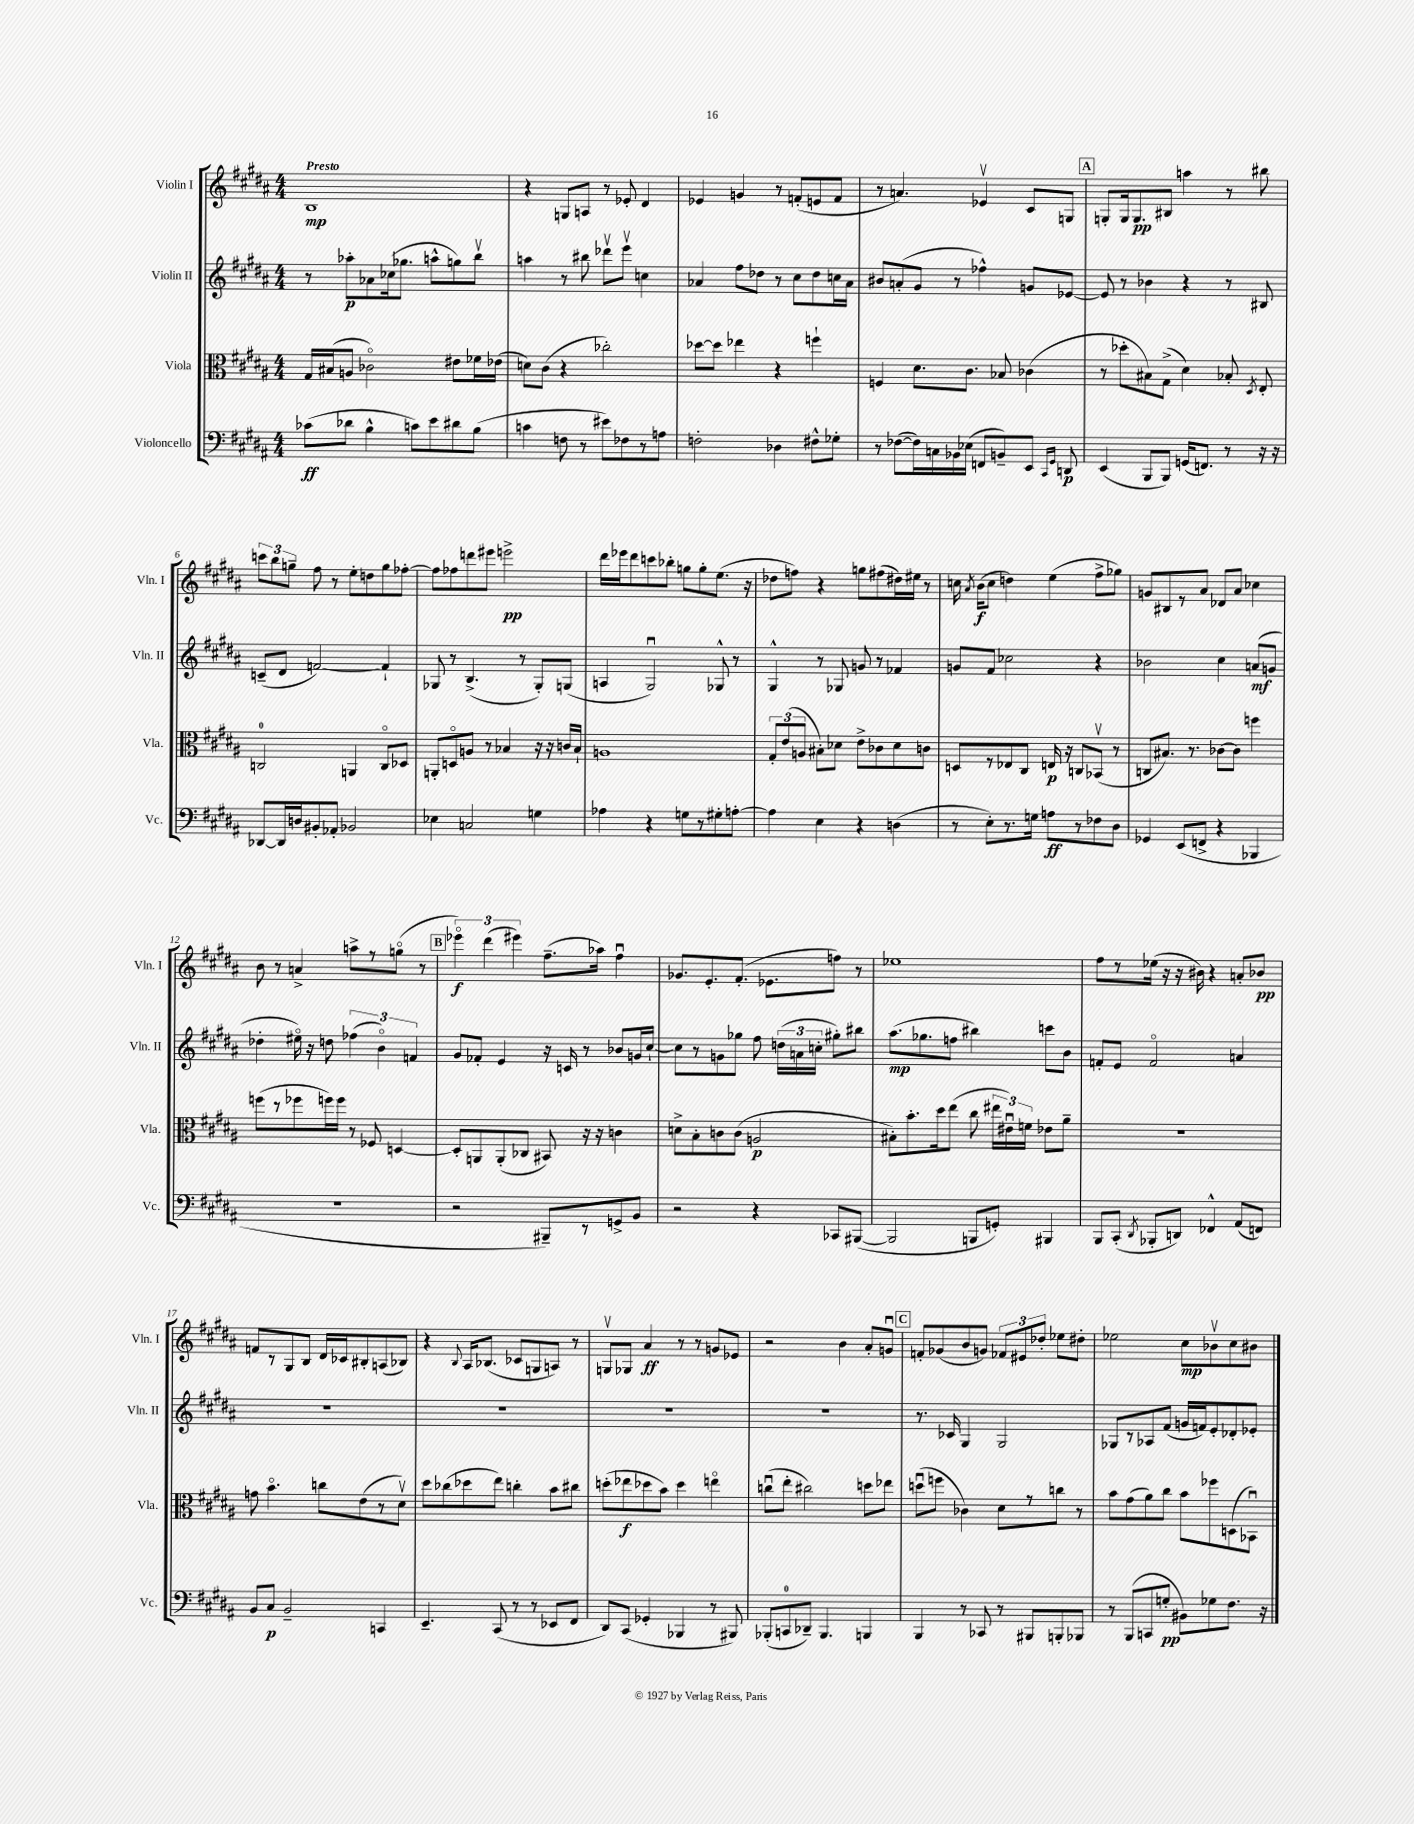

**kern	**dynam	**kern	**dynam	**kern	**dynam	**kern	**dynam
*part4	*part4	*part3	*part3	*part2	*part2	*part1	*part1
*staff4	*staff4	*staff3	*staff3	*staff2	*staff2	*staff1	*staff1
*I"Violoncello	*	*I"Viola	*	*I"Violin II	*	*I"Violin I	*
*I'Vc.	*	*I'Vla.	*	*I'Vln. II	*	*I'Vln. I	*
*clefF4	*	*clefC3	*	*clefG2	*	*clefG2	*
*k[f#c#g#d#a#]	*	*k[f#c#g#d#a#]	*	*k[f#c#g#d#a#]	*	*k[f#c#g#d#a#]	*
*M4/4	*	*M4/4	*	*M4/4	*	*M4/4	*
=1	=1	=1	=1	=1	=1	=1	=1
!	!	!	!	!	!	!LO:TX:a:B:t=Presto	!
(8c-X\L	ff	16G#/LL	.	8r	.	1B	mp
.	.	(16B#X/J	.	.	.	.	.
8d-X\J	.	8An/J	.	8aa-X'\L	p	.	.
4B^^\	.	2c-X\)	.	8a-X\	.	.	.
.	.	.	.	(16cc-X\k	.	.	.
.	.	.	.	8.gg-X\J	.	.	.
8cn\L)	.	.	.	.	.	.	.
8e\	.	.	.	8aan^^\L	.	.	.
8d#X\	.	8e#X\L	.	8ggn\)	.	.	.
(8B\J	.	16f-X\L	.	8bbv\J	.	.	.
.	.	(16e-X\JJ	.	.	.	.	.
=2	=2	=2	=2	=2	=2	=2	=2
4cn\	.	8dn\L)	.	4aan\	.	4r	.
.	.	(8c#\J	.	.	.	.	.
8Fn\	.	4r	.	8r	.	8Gn/L	.
8r	.	.	.	8bb#X\	.	8An/J	.
8e#X\L)	.	2cc-X'\)	.	8ddd-Xv\L	.	8r	.
8F-X\	.	.	.	8eeev\J	.	8e-X'/	.
8r	.	.	.	4ccn\	.	4d#/	.
8An\J	.	.	.	.	.	.	.
=3	=3	=3	=3	=3	=3	=3	=3
2Fn'\	.	[8dd-X\L	.	4a-X/	.	4e-X/	.
.	.	8dd-\J]	.	.	.	.	.
.	.	4ee-X\	.	8ff#\L	.	4gn/	.
.	.	.	.	8dd-X\J	.	.	.
4D-X\	.	4r	.	8r	.	8r	.
.	.	.	.	8cc#\L	.	(8fn'/L	.
8F#X^^\L	.	4ffn`\	.	8dd-\	.	8en/	.
8G-X'\J	.	.	.	16ccn\L	.	8f/J	.
.	.	.	.	16a-\JJ	.	.	.
=4	=4	=4	=4	=4	=4	=4	=4
8r	.	4Fn/	.	8b#X/L	.	8r	.
([8F-X\L	.	.	.	(8an'/	.	4.an/)	.
16F-\L])	.	8.d#\L	.	8g#/J	.	.	.
16Cn\	.	.	.	.	.	.	.
16BB-X\	.	.	.	8r	.	.	.
(16E-X\JJ	.	8.c#\J	.	.	.	.	.
8FFn/L	.	.	.	4ff-X^^\)	.	4e-Xv/	.
8BBn~/)	.	8B-X/	.	.	.	.	.
8EE/J	.	(4c-X\	.	8gn/L	.	8c#/L	.
16qqCC#/LL	.	.	.	.	.	.	.
16qqGG#/JJ	.	.	.	.	.	.	.
8DDn/	p	.	.	[8e-X/J	.	8Gn/J	.
!!LO:REH:place=s1:t=A
=5	=5	=5	=5	=5	=5	=5	=5
(4EE/	.	8r	.	8e-/]	.	8Gn'/L	.
.	.	8dd-X'\L	.	8r	.	16G/k	.
.	.	.	.	.	.	8.G/	pp
8BBB/L	.	8B#X\)	.	4b-X\	.	.	.
8BBB/J)	.	(8G#^\J	.	.	.	8B#X/J	.
(16GGn/KL	.	4d#\)	.	4r	.	4aan\	.
8.FFn/J)	.	.	.	.	.	.	.
8r	.	8B-X'/	.	8r	.	8r	.
.	.	8qD#/	.	.	.	.	.
16r	.	8E'/	.	8B#X/	.	8bb#X\	.
16r	.	.	.	.	.	.	.
!!LO:LB:g=z
=6	=6	=6	=6	=6	=6	=6	=6
[8DD-X/L	.	2Cn/	.	(8cn~/L	.	12cccn\L	.
.	.	.	.	.	.	12bb\	.
16DD-/L]	.	.	.	8d#/J	.	.	.
.	.	.	.	.	.	12ggn~\J	.
16Dn/J	.	.	.	.	.	.	.
8BB#X'/	.	.	.	[2fn/)	.	8ff#\	.
8AA-X'/J	.	.	.	.	.	8r	.
2BB-X/	.	4AAn/	.	.	.	8ee'\L	.
.	.	.	.	.	.	8ddn\	.
.	.	8C/L	.	4f`/]	.	8gg\	.
.	.	8D-X/J	.	.	.	[8ff-X'\J	.
=7	=7	=7	=7	=7	=7	=7	=7
4E-X\	.	8AAn'/L	.	8G-X/	.	8ff-\L]	.
.	.	8Dn/	.	8r	.	8ff-X\	.
2Cn/	.	8An/J	.	(4.B^/	.	8dddn\	.
.	.	8r	.	.	.	8eee#X\J	.
.	.	4B-X/	.	.	.	2eeen^\	pp
.	.	.	.	8r	.	.	.
4Gn\	.	16r	.	8G-'/L)	.	.	.
.	.	16r	.	.	.	.	.
.	.	16cn/LL	.	(8Gn/J	.	.	.
.	.	16B-`/JJ	.	.	.	.	.
=8	=8	=8	=8	=8	=8	=8	=8
4A-X\	.	1An	.	4An/	.	16ddd#\LL	.
.	.	.	.	.	.	16eee-X\J	.
.	.	.	.	.	.	8ddd#\	.
4r	.	.	.	2G#u/)	.	8cccn\	.
.	.	.	.	.	.	8bb-X'\J	.
8Gn\L	.	.	.	.	.	8ggn\L	.
8r	.	.	.	.	.	8gg'\	.
8G#X'\	.	.	.	8G-X^^/	.	(8.ee\J	.
[8An'\J	.	.	.	8r	.	.	.
.	.	.	.	.	.	16r	.
=9	=9	=9	=9	=9	=9	=9	=9
4A\]	.	12G#'/L	.	4G#^^/	.	8dd-X\L	.
.	.	(12e/	.	.	.	.	.
.	.	.	.	.	.	8ffn\J)	.
.	.	12An/J	.	.	.	.	.
4E\	.	8B#X'\L)	.	8r	.	4r	.
.	.	8d-X\J	.	8G-X/	.	.	.
4r	.	8e^\L	.	8gn/	.	8ggn\L	.
.	.	8c-X\	.	8r	.	(8ff#X\	.
(4Dn\	.	8d-\	.	4f-X/	.	16dd#X\L)	.
.	.	.	.	.	.	16ee#X\JJ	.
.	.	8cn\J	.	.	.	8r	.
=10	=10	=10	=10	=10	=10	=10	=10
8r	.	8Dn/L	.	8gn/L	.	16ccn\	.
.	.	.	.	.	.	8qa#/	.
.	.	.	.	.	.	(16b\KL	f
8E'\L)	.	8r	.	8f#/J	.	8cc\J	.
8.r	.	8E-X/	.	2cc-X\	.	4ddn\)	.
.	.	8C#/J	.	.	.	.	.
16Gn\Jk	.	.	.	.	.	.	.
8An\L	ff	16En/	p	.	.	(4ee\	.
.	.	16r	.	.	.	.	.
8r	.	8Cn/L	.	.	.	.	.
8F-X\	.	(8BB-Xv/J	.	4r	.	8ff#^\L	.
8D#\J	.	8r	.	.	.	8gg-X\J)	.
=11	=11	=11	=11	=11	=11	=11	=11
4GG-X/	.	8Cn/L	.	2b-X\	.	8gn/L	.
.	.	8.B#X/J)	.	.	.	8B#X/	.
(8EE/L	.	.	.	.	.	8r	.
.	.	8.r	.	.	.	.	.
8FFn^/J	.	.	.	.	.	8a#/J	.
4r	.	[8c-X\L	.	4cc#\	.	8d-X/L	.
.	.	8c-\J]	.	.	.	8a#/J	.
4BBB-X/	.	4ffn\	.	(8an/L	mf	4cc-X\	.
.	.	.	.	8gn/J	.	.	.
!!LO:LB:g=z
=12	=12	=12	=12	=12	=12	=12	=12
1r	.	(8ffn\L	.	4dd-X'\	.	8b\	.
.	.	8r	.	.	.	8r	.
.	.	8ff-X\	.	16ee#X\)	.	4an^/	.
.	.	.	.	16r	.	.	.
.	.	16ffn\L)	.	8ddn\	.	.	.
.	.	16ff\JJ	.	.	.	.	.
.	.	8r	.	(6ff-X\	.	8aan^\L	.
.	.	8F-X/	.	.	.	8r	.
.	.	.	.	6b\)	.	.	.
.	.	[4Dn/	.	.	.	(8ggn\J	.
.	.	.	.	6fn/	.	.	.
.	.	.	.	.	.	8r	.
!!LO:REH:place=s1:t=B
=13	=13	=13	=13	=13	=13	=13	=13
2r	.	8D'/L]	.	8g#/L	.	6eee-X\)	f
.	.	8AAn/	.	8f-X'/J	.	.	.
.	.	.	.	.	.	(6ddd#\	.
.	.	(8AA'/	.	4e/	.	.	.
.	.	.	.	.	.	6eee#X\)	.
.	.	8C-X/J	.	.	.	.	.
8BBB#X~/L)	.	8BB#X/)	.	16r	.	(8.ff#~\L	.
.	.	.	.	16cn/	.	.	.
8r	.	16r	.	8r	.	.	.
.	.	16r	.	.	.	16aa-X\Jk)	.
8GGn^/	.	4cn\	.	8b-X/L	.	4ff#u\	.
8BB/J	.	.	.	16gn/L	.	.	.
.	.	.	.	[16cc#`/JJ	.	.	.
=14	=14	=14	=14	=14	=14	=14	=14
2r	.	8dn^\L	.	8cc#\L]	.	8.g-X/L	.
.	.	8B'\	.	8r	.	.	.
.	.	.	.	.	.	8.e'/	.
.	.	8cn\	.	8gn\	.	.	.
.	.	(8c\J	.	8gg-X\J	.	(8.f#'/J	.
4r	.	2An/	p	8ff#\	.	.	.
.	.	.	.	.	.	8.e-X\L	.
.	.	.	.	(24ddn\LL	.	.	.
.	.	.	.	24an\	.	.	.
.	.	.	.	24ccn'\JJ	.	.	.
8CC-X/L	.	.	.	8gg#X'\L)	.	8ffn\J)	.
([8BBB#X/J	.	.	.	8bb#X\J	.	8r	.
=15	=15	=15	=15	=15	=15	=15	=15
2BBB#/]	.	8B#X'\L)	.	(8.aa#\L	mp	1ee-X	.
.	.	8.b'\	.	.	.	.	.
.	.	.	.	8.gg-X\	.	.	.
.	.	16dd#\k	.	.	.	.	.
.	.	(8ee\J	.	8ffn\J	.	.	.
8BBBn/L	.	8cc#\	.	4bb#X\)	.	.	.
8GGn'/J)	.	24ee#X\LL	.	.	.	.	.
.	.	24e#Xu\)	.	.	.	.	.
.	.	24fn\JJ	.	.	.	.	.
4BBB#X/	.	8e-X\L	.	8cccn\L	.	.	.
.	.	8a#~\J	.	8b\J	.	.	.
=16	=16	=16	=16	=16	=16	=16	=16
8BBB/L	.	1r	.	8fn'/L	.	8ff#\L	.
(8CC#'/J	.	.	.	8e/J	.	8r	.
8qDD#/	.	.	.	.	.	.	.
8BBB-X'/L	.	.	.	2f/	.	(16ee-X\Jk	.
.	.	.	.	.	.	16r	.
8DDn/J)	.	.	.	.	.	16r	.
.	.	.	.	.	.	16b#X\)	.
4FF-X^^/	.	.	.	.	.	4r	.
(8AA#/L	.	.	.	4an/	.	8an'/L	.
8FFn/J)	.	.	.	.	.	8b-X/J	pp
!!LO:LB:g=z
=17	=17	=17	=17	=17	=17	=17	=17
8BB/L	.	8gn\	.	1r	.	8fn/L	.
8C#/J	p	4.b\	.	.	.	8r	.
2BB~/	.	.	.	.	.	8G#/	.
.	.	.	.	.	.	8B/J	.
.	.	8ccn\L	.	.	.	16d#/LL	.
.	.	.	.	.	.	16c-X/J	.
.	.	(8e\	.	.	.	8B#X'/	.
4CCn/	.	8r	.	.	.	(8An/	.
.	.	8d#v\J)	.	.	.	8B-X/J)	.
=18	=18	=18	=18	=18	=18	=18	=18
4.EE~/	.	8dd#\L	.	1r	.	4r	.
.	.	(8cc-X\	.	.	.	.	.
.	.	.	.	.	.	8qqB/	.
.	.	8dd-X\	.	.	.	16A#/KL	.
.	.	.	.	.	.	(8.B-X/J	.
(8CC#/	.	8ee\J)	.	.	.	.	.
8r	.	4ccn'\	.	.	.	8c-X/L	.
8r	.	.	.	.	.	8Gn/	.
8EE-X/L	.	8b\L	.	.	.	8An/J)	.
8FF#/J	.	8cc#X\J	.	.	.	8r	.
=19	=19	=19	=19	=19	=19	=19	=19
8DD#/L)	.	(8ddn'\L	.	1r	.	8Gnv/L	.
(8CC#/J	.	8ee-X\	f	.	.	8G-X/J	.
4GG-X'/	.	8dd-X\	.	.	.	4a#/	ff
.	.	8b\J)	.	.	.	.	.
4BBB-X/	.	4dd-\	.	.	.	8r	.
.	.	.	.	.	.	8r	.
8r	.	4een\	.	.	.	8gn/L	.
8BBB#X/)	.	.	.	.	.	8e-X/J	.
=20	=20	=20	=20	=20	=20	=20	=20
(8BBB-X'/L	.	(8ccnu\L	.	1r	.	2r	.
8CCn/	.	8ee'\J	.	.	.	.	.
8DD-X~/J)	.	2cc#X\)	.	.	.	.	.
4.BBB-/	.	.	.	.	.	.	.
.	.	.	.	.	.	4b\	.
4BBBn/	.	8ddn\L	.	.	.	8a#'/L	.
.	.	8ee-X\J	.	.	.	8gnu/J	.
!!LO:REH:place=s1:t=C
=21	=21	=21	=21	=21	=21	=21	=21
4BBB/	.	(8ddnu\L	.	8.r	.	8fn'/L	.
.	.	8ffn\J	.	.	.	(8g-X/	.
.	.	.	.	16c-X/	.	.	.
8r	.	4c-X\)	.	4G#/	.	8b/	.
8CC-X/	.	.	.	.	.	8gn/J)	.
8r	.	8d#\L	.	2G#/	.	12f-X/L	.
.	.	.	.	.	.	12e#X/	.
8BBB#X/L	.	8r	.	.	.	.	.
.	.	.	.	.	.	12dd-X'/J	.
8BBBn'/	.	8ccn\J	.	.	.	8ee-X\L	.
8BBB-X/J	.	8r	.	.	.	8dd#X'\J	.
=22	=22	=22	=22	=22	=22	=22	=22
8r	.	8b\L	.	8G-X/L	.	2ee-X\	.
(8BBB/L	.	(8g#\	.	8r	.	.	.
8CCn/	.	8a#\)	.	8A-X/	.	.	.
8Gn'/J	pp	8cc#\J	.	(8f#/J	.	.	.
8BB#X\L)	.	8b\L	.	16gn/LL	.	8cc#\L	mp
.	.	.	.	16fn/J)	.	.	.
8G-X\	.	8ff-X\	.	8e'/	.	8b-Xv\	.
8.F#\J	.	(8Dn\	.	8d-X'/	.	8cc#\	.
.	.	8BB-Xu\J)	.	8e-X'/J	.	8b#X\J	.
16r	.	.	.	.	.	.	.
==	==	==	==	==	==	==	==
*-	*-	*-	*-	*-	*-	*-	*-
